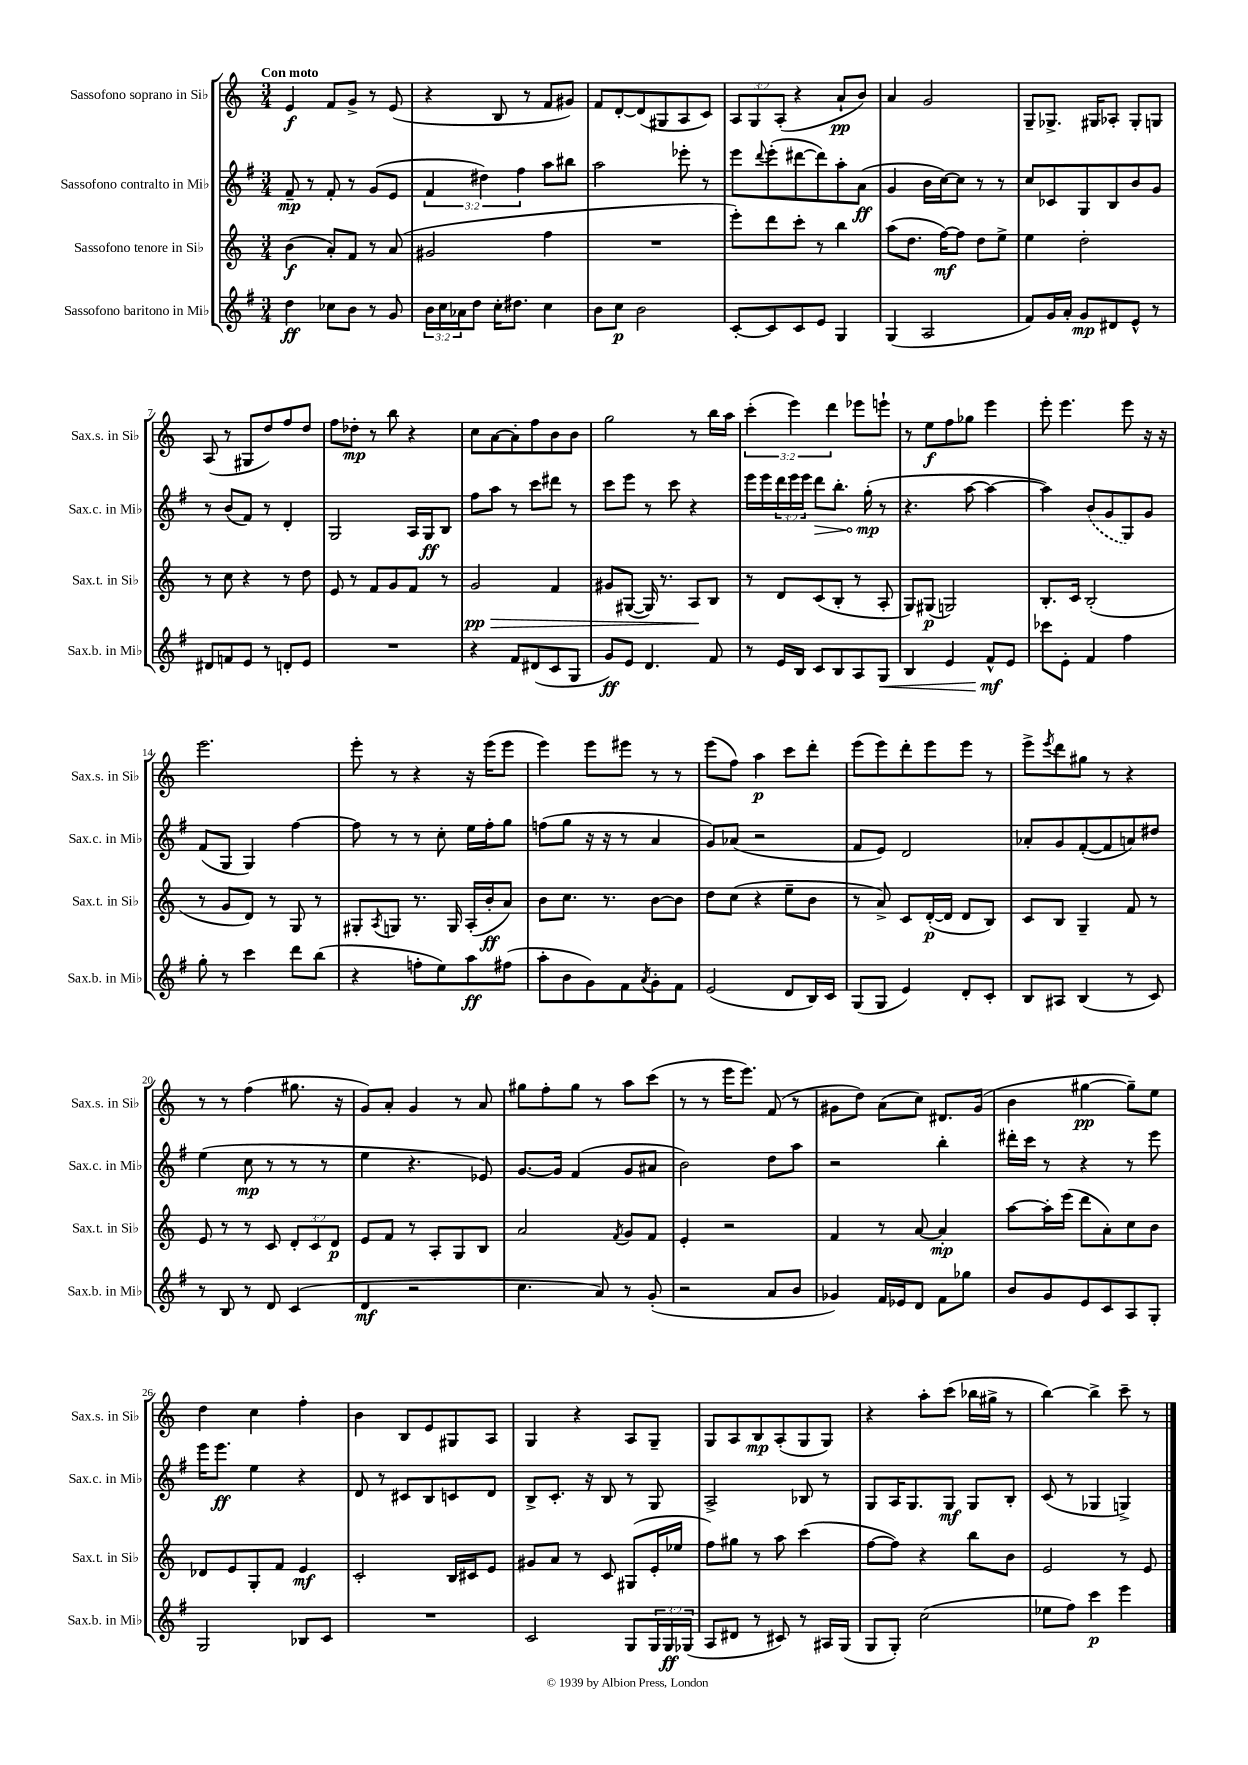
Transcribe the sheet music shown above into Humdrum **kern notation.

**kern	**kern	**kern	**kern
*staff4	*staff3	*staff2	*staff1
*clefG2	*clefG2	*clefG2	*clefG2
*k[f#]	*k[]	*k[f#]	*k[]
*M3/4	*M3/4	*M3/4	*M3/4
4dd	(4b	8f#~	4e
.	.	8r	.
8cc-	8a')	8f#'	8f
8b	8f	8r	8g^
8r	8r	(8g	8r
8g	(8a	8e	(8e
=	=	=	=
24b	2g#	6f#	4r
24cc	.	.	.
24a-	.	.	.
8dd	.	.	.
.	.	6dd#)	.
16cc'	.	.	8B
8.dd#	.	.	.
.	.	6ff#	.
.	.	.	8r
4cc	4ff	8aa	8f
.	.	8bb#	8g#)
=	=	=	=
8b	2.r	2aa	8f
8cc	.	.	[8d'
2b	.	.	(8d]
.	.	.	8G#
.	.	8eee-'	8A
.	.	8r	8c)
=	=	=	=
[8c'	8eee')	8eee	12A
.	.	.	12G
.	.	8qqddd	.
8c]	8ddd	(8eee'	.
.	.	.	(12A'
8c	8ccc'	[8ddd#	4r
8e	8r	8ddd#])	.
4G	4bb	8aa'	8a`
.	.	(8a	8b)
=	=	=	=
(4G	(8aa	4g	4a
.	8.dd	.	.
2A	.	16b	2g
.	[16ff)	[16cc)	.
.	8ff]	8cc]	.
.	8dd	8r	.
.	8ee^	8r	.
=	=	=	=
8f#)	4ee	8cc	8G~
16g	.	8c-	8.G-^
16a'	.	.	.
8g	2dd'	8G	.
.	.	.	16G#
8d#	.	8B	8A-'
8e^^	.	8b	8G#'
8r	.	8g	8G
=	=	=	=
8d#	8r	8r	(8A
8f	8cc	(8b	8r
8e	4r	8f#)	8G#
8r	.	8r	8dd)
8d'	8r	4d'	8ff
8e	8dd	.	8dd
=	=	=	=
2.r	8e	2G	8ff
.	8r	.	8dd-'
.	8f	.	8r
.	8g	.	8bb
.	8f	16A	4r
.	.	16G	.
.	8r	8B	.
=	=	=	=
4r	2g	8ff#	8cc
.	.	8aa	[8a
8f#	.	8r	8a']
(8d#	.	8ccc	8ff
8c	4f	8ddd#	8b
8G	.	8r	8b
=	=	=	=
8g)	8g#	8ccc	2gg
8e	([8G#	8eee	.
4.d	16G#])	8r	.
.	8.r	.	.
.	.	8ccc	.
.	8A	4r	8r
8f#	8B	.	16bb
.	.	.	16aa
=	=	=	=
8r	8r	16eee	(6ccc'
.	.	16eee	.
16e	8d	24ddd	.
.	.	24eee	6eee)
16B	.	.	.
.	.	24eee	.
8c	(8c	8ddd	.
.	.	.	6ddd
8B	8B'	8.bb'	.
8A	8r	.	8eee-
.	.	(16gg'	.
8G	8A'	8r	8eee`
=	=	=	=
4B	8G)	4.r	8r
.	(8G#	.	8ee
4e	2G)	.	8ff
.	.	[8aa	8gg-
8f#^^	.	4aa_	4eee
8e	.	.	.
=	=	=	=
8ccc-	8.B'	4aa])	8eee'
8e'	.	.	4.eee
.	16c	.	.
4f#	(2B'	(8b	.
.	.	8g	.
4ff#	.	8G)	8eee
.	.	8g	16r
.	.	.	16r
=	=	=	=
8gg'	8r	(8f#	2.eee
8r	8g	8G	.
4ccc	8d)	4G)	.
.	8r	.	.
8ddd	8G	[4ff#	.
(8bb	8r	.	.
=	=	=	=
4r	8G#'	8ff#]	8eee'
.	8qA	.	.
.	8G	8r	8r
8ff'	8.r	8r	4r
8ee)	.	8cc'	.
.	16G	.	.
8aa	(16A'	16ee	16r
.	16b'	16ff#'	(16eee
(8ff#	8a)	8gg	8eee
=	=	=	=
8aa'	8b	(8ff	4eee)
8b	8.cc	8gg	.
8g)	.	16r	8eee
.	8.r	16r	.
8f#	.	8r	8eee#
8qa	.	.	.
8g'	[8b	4a	8r
8f#	8b]	.	8r
=	=	=	=
(2e	8dd	8g)	(8eee
.	(8cc	(8a-	8ff)
.	4r	2r	4aa
8d	8ee~	.	8ccc
16B)	8b	.	8ddd'
16c	.	.	.
=	=	=	=
(8G	8r	8f#	(8eee
8G	8a^)	8e)	8eee)
4e)	8c	2d	8ddd'
.	([16d'	.	8eee
.	16d]	.	.
8d'	8d	.	8eee
8c'	8B)	.	8r
=	=	=	=
8B	8c	8a-'	8eee^
.	.	.	8qeee
8A#	8B	8g	8ddd
(4B	4G~	([8f#'	8gg#
.	.	8f#]	8r
8r	8f	8a)	4r
8c)	8r	8dd#	.
=	=	=	=
8r	8e	(4ee	8r
8B	8r	.	8r
8r	8r	8cc	(4ff
8d	8c	8r	.
(4c	12d'	8r	8.gg#
.	12c	.	.
.	.	8r	.
.	12d	.	.
.	.	.	16r
=	=	=	=
4d	8e	4ee	8g)
.	8f	.	8a'
2r	8r	4.r	4g
.	8A'	.	.
.	8G	.	8r
.	8B	8e-)	8a
=	=	=	=
4.cc	2a	[8.g	8gg#
.	.	.	8ff'
.	.	16g]	.
.	.	(4f#	8gg#
8a)	.	.	8r
.	8qf	.	.
8r	8g	8g	8aa
(8g'	8f	8a#	(8ccc
=	=	=	=
2r	4e'	2b)	8r
.	.	.	8r
.	2r	.	16eee
.	.	.	8.eee)
8a	.	8dd	(8f
8b	.	8aa	8r
=	=	=	=
4g-)	4f	2r	8g#
.	.	.	8dd)
16f#	8r	.	(8a
16e-	.	.	.
8d	[8a	.	8cc)
8f#	4a']	4bb'	8.d#
8gg-	.	.	.
.	.	.	(16g#
=	=	=	=
8b	[8aa	16ddd#'	4b
.	.	16ccc	.
8g	16aa']	8r	.
.	(16eee	.	.
8e	8ddd	4r	[4gg#
8c	8a')	.	.
8A	8cc	8r	8gg#~])
8G'	8b	8eee	8ee
=	=	=	=
2G	8d-	16eee	4dd
.	.	8.eee	.
.	8e	.	.
.	8G'	4ee	4cc
.	8f	.	.
8B-	4e	4r	4ff'
8c	.	.	.
=	=	=	=
2.r	2c'	8d	4b
.	.	8r	.
.	.	8c#	8B
.	.	8B	8e
.	16B	8c	8G#
.	16c#	.	.
.	8e	8d	8A
=	=	=	=
2c	8g#	8B^	4G
.	8a	8.c'	.
.	8r	.	4r
.	.	16r	.
.	8c	8B	.
8G	(8G#	8r	8A
24G	16e'	8G	8G~
24G	.	.	.
.	16ee-	.	.
(24G-	.	.	.
=	=	=	=
8A	8ff)	2A^	8G
8d#	8gg#	.	8A
8r	8r	.	8B
8c#)	8aa	.	(8A'
8r	(4ccc	8B-	8G
16A#	.	8r	8G)
(16G	.	.	.
=	=	=	=
8G	[8ff	8G	4r
8G')	8ff])	16A	.
.	.	8.G	.
(2cc	4r	.	8aa'
.	.	8G	(8ccc
.	8bb	8G	16bb-
.	.	.	16gg#^
.	8b	8B'	8r
=	=	=	=
8ee-	2e	(8c	[4bb)
8ff#)	.	8r	.
4ccc	.	4G-	4bb^]
4eee	8r	4G^)	8ccc~
.	8e	.	8r
==	==	==	==
*-	*-	*-	*-
